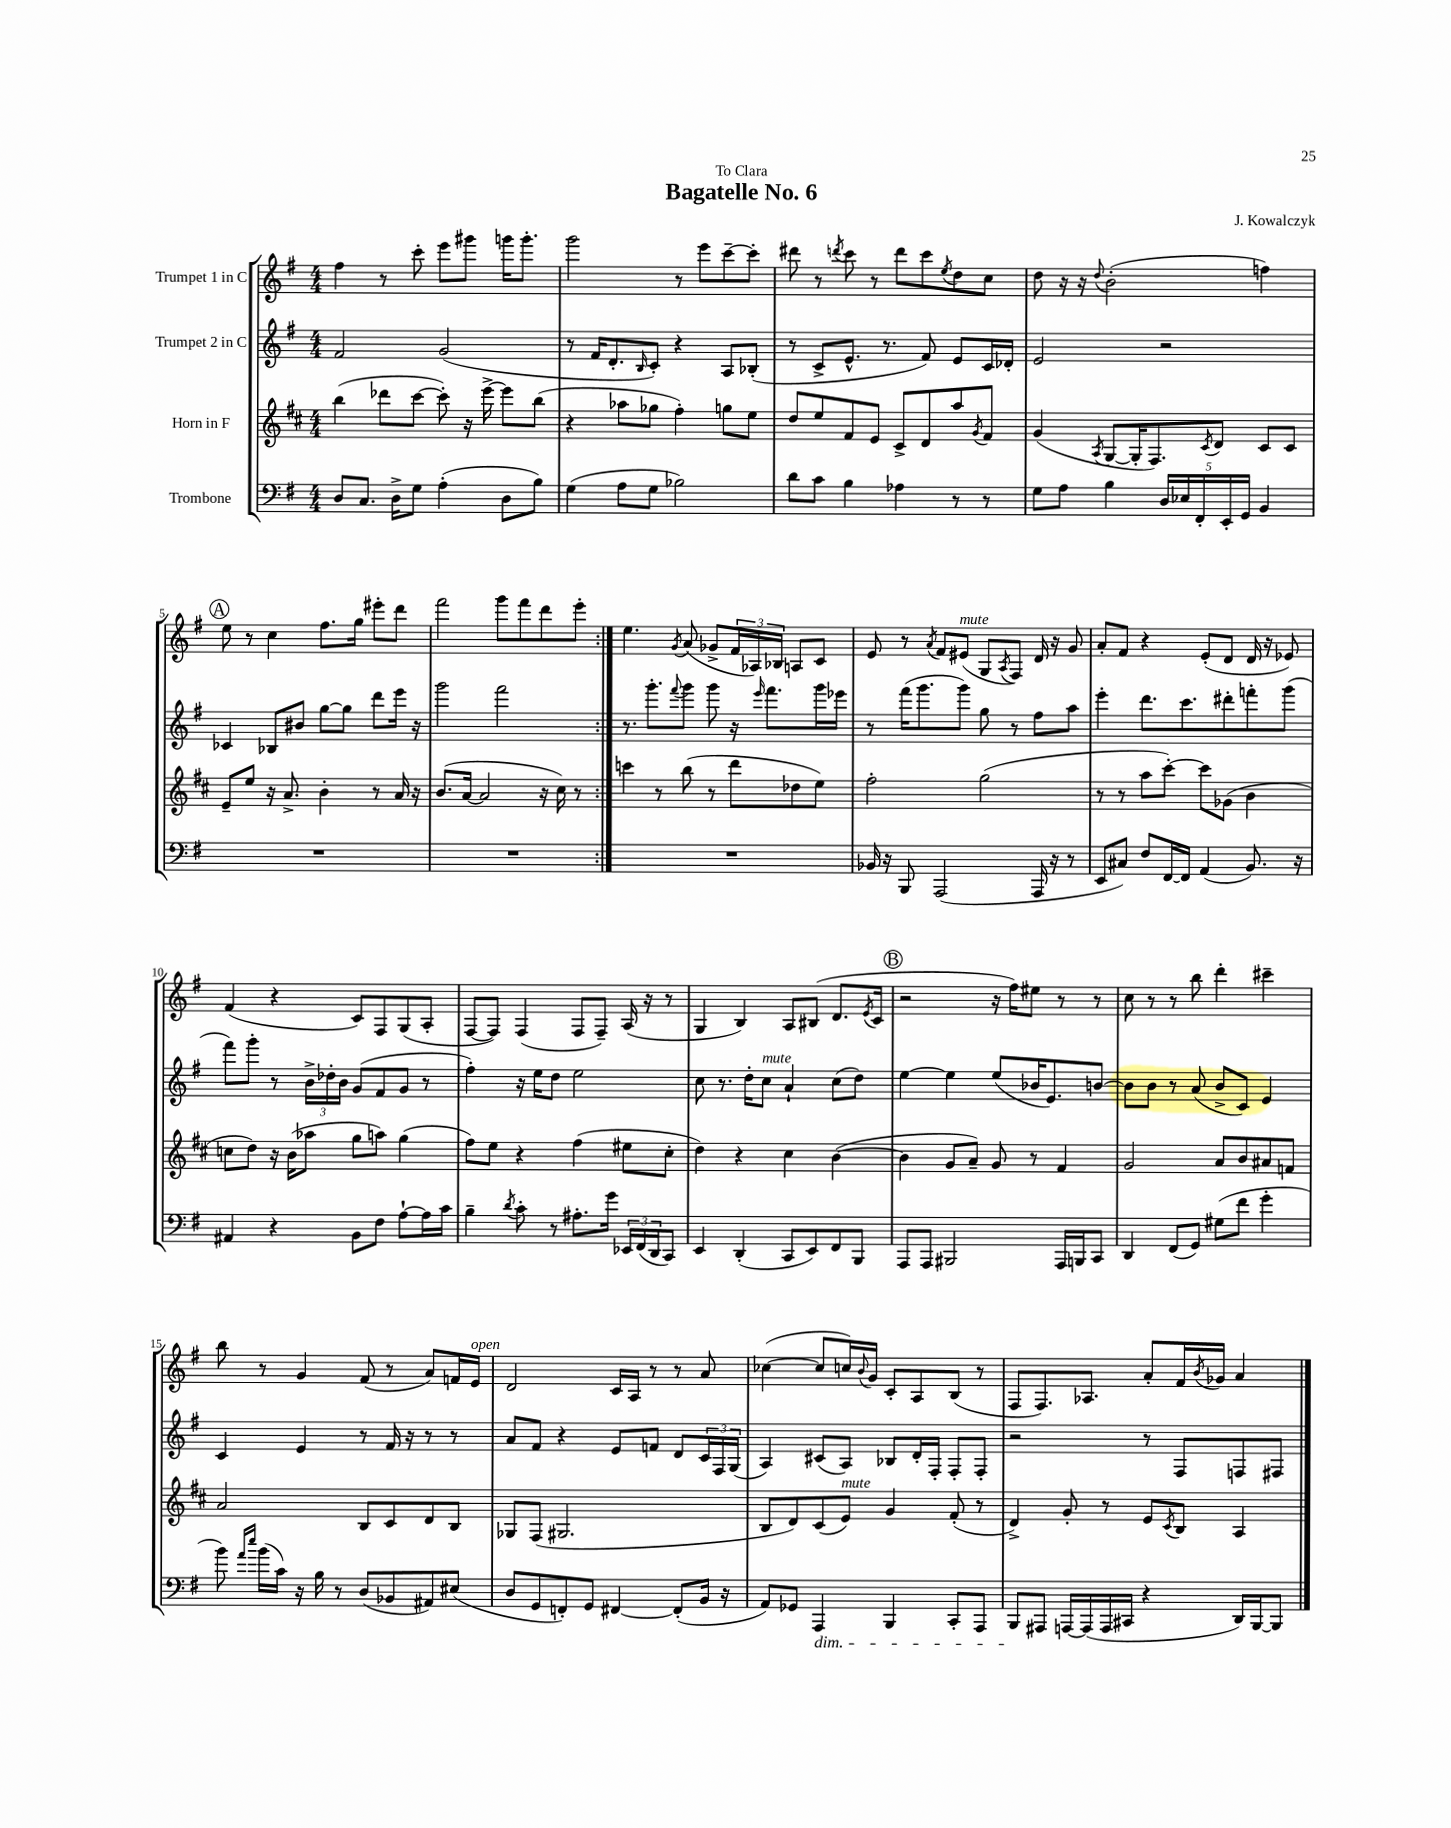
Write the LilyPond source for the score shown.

\header { title = "Bagatelle No. 6" composer = "J. Kowalczyk" dedication = "To Clara" }
<<
\new StaffGroup <<
\new Staff = "s0" \with { instrumentName = "Trumpet 1 in C" } {
    \clef treble \key g \major \numericTimeSignature \time 4/4
    \repeat volta 2 { fis''4 r8 c'''8-. e'''8 gis'''8 g'''16 g'''8.-. |
    g'''2 r8 e'''8 c'''8~-- c'''8-. |
    dis'''8 r8 \acciaccatura { d'''8 } c'''8 r8 d'''8 c'''8 \acciaccatura { e''8 } d''8 c''8 |
    d''8 r16 r16 \appoggiatura { d''8 } b'2-.( f''4) |
    \mark \markup { \circle "A" } e''8 r8 c''4 fis''8. g''16 eis'''8-. d'''8 |
    fis'''2 g'''8 fis'''8 d'''8 e'''8-. | }
    e''4. \acciaccatura { g'8 } a'8( ges'8-> \tuplet 3/2 { fis'16 aes16) bes16 } a8 c'8 |
    e'8 r8 \acciaccatura { a'8 } fis'8 eis'8^\markup { \italic "mute" }( g8 \acciaccatura { a8 } fis8) d'16 r16 g'8 |
    a'8-. fis'8 r4 e'8-.( d'8 d'16 r16 ees'8) |
    fis'4( r4 c'8) fis8 g8( a8-. |
    fis8~ fis8) fis4( fis8 fis8--) a16( r16 r8 |
    g4 b4) a8 bis8( d'8. \acciaccatura { e'8 } c'16 |
    \mark \markup { \circle "B" } r2 r16 fis''16) eis''8 r8 r8 |
    c''8 r8 r8 b''8 d'''4-. cis'''4-- |
    b''8 r8 g'4 fis'8( r8 a'8) f'16 e'16^\markup { \italic "open" } |
    d'2 c'16 a16 r8 r8 a'8 |
    ces''4~( ces''8 c''16) \appoggiatura { b'8 } g'16 c'8-. a8 b8( r8 |
    fis8 fis8.) aes8. a'8-. fis'16 \acciaccatura { b'8 } ges'16 a'4 \bar "|." |
}
\new Staff = "s1" \with { instrumentName = "Trumpet 2 in C" } {
    \clef treble \key g \major \numericTimeSignature \time 4/4
    \repeat volta 2 { fis'2 g'2( |
    r8 fis'16 d'8.-. \grace { b16 } c'8-.) r4 a8 bes8-.( |
    r8 c'8-> e'8.-^ r8. fis'8) e'8 c'16 des'16-. |
    e'2 r2 |
    \mark \markup { \circle "A" } ces'4 bes8 bis'8 g''8~ g''8 d'''8 e'''16 r16 |
    g'''2 fis'''2 | }
    r8. g'''8.-. \appoggiatura { fis'''8 } g'''8 g'''8 r16 \grace { e'''16 } fis'''8. g'''16 ees'''16 |
    r8 fis'''16( g'''8. g'''8) g''8 r8 fis''8 a''8 |
    e'''4-. d'''8. c'''8. dis'''8-. f'''8-. g'''8( |
    fis'''8) g'''8-. r8 \tuplet 3/2 { b'16-> des''16-. b'16 } g'8( fis'8 g'8 r8 |
    fis''4-.) r16 e''16 d''8 e''2 |
    c''8 r8. d''16-. c''8^\markup { \italic "mute" } a'4-! c''8( d''8) |
    \mark \markup { \circle "B" } e''4~ e''4 e''8( bes'16 e'8.) b'8~ |
    b'8 b'8 r8 a'8( b'8-> c'8) e'4 |
    c'4 e'4 r8 fis'16 r16 r8 r8 |
    a'8 fis'8 r4 e'8 f'8 d'8 \tuplet 3/2 { c'16 fis16 g16( } |
    a4) cis'8( a8) bes8 d'16-. fis16-. fis8-. fis8-. |
    r2 r8 fis8 f8 fis8 \bar "|." |
}
\new Staff = "s2" \with { instrumentName = "Horn in F" } {
    \clef treble \key d \major \numericTimeSignature \time 4/4
    \repeat volta 2 { b''4( des'''8 cis'''8~ cis'''8-.) r16 e'''16~-> e'''8 b''8( |
    r4 aes''8 ges''8 fis''4-.) g''8 e''8 |
    d''8 e''8 fis'8 e'8 cis'8-> d'8 a''8 \acciaccatura { g'8 } fis'8 |
    g'4( \acciaccatura { a8 } g8~ g16-. fis8.) \acciaccatura { cis'8 } d'8 cis'8 cis'8 |
    \mark \markup { \circle "A" } e'8-- e''8 r16 a'8.-> b'4-. r8 a'16 r16 |
    b'8.( a'16~ a'2 r16 cis''16) r8 | }
    c'''4 r8 b''8( r8 d'''8 des''8 e''8) |
    fis''2-. g''2( |
    r8 r8 a''8 cis'''8~-.) cis'''8 ges'8( b'4 |
    c''8 d''8) r16 b'16( aes''8 g''8 a''8) g''4( |
    fis''8) e''8 r4 fis''4( eis''8 cis''8-. |
    d''4) r4 cis''4 b'4~( |
    \mark \markup { \circle "B" } b'4 g'8 a'8--) g'8 r8 fis'4 |
    g'2 a'8 b'8 ais'8 f'8 |
    a'2 b8 cis'8 d'8 b8 |
    ges8 fis8( gis2. |
    b8 d'8) cis'8( e'8^\markup { \italic "mute" }) g'4 fis'8-.( r8 |
    d'4->) g'8-. r8 e'8 \acciaccatura { cis'8 } b8 a4 \bar "|." |
}
\new Staff = "s3" \with { instrumentName = "Trombone" } {
    \clef bass \key g \major \numericTimeSignature \time 4/4
    \repeat volta 2 { d8 c8. d16-> g8 a4-.( d8 b8) |
    g4( a8 g8 bes2) |
    d'8 c'8 b4 aes4 r8 r8 |
    g8 a8 b4 \tuplet 5/4 { d16 ees16 fis,16-. e,16-. g,16 } b,4 |
    \mark \markup { \circle "A" } R1 |
    R1 | }
    R1 |
    bes,16 r16 b,,8 a,,2( a,,16 r16 r8 |
    e,8 cis8) fis8 fis,16~ fis,16 a,4( b,8.) r16 |
    ais,4 r4 b,8 fis8 a8~-! a16 c'16 |
    b4-- \acciaccatura { d'8 } c'8-. r8 ais8.-. g'16 \tuplet 3/2 { ees,16 fis,16( d,16 } c,8) |
    e,4 d,4-.( c,8 e,8) fis,8 b,,8 |
    \mark \markup { \circle "B" } a,,8 a,,8 bis,,2 a,,16 b,,16 c,8 |
    d,4 fis,8( g,8) gis8( fis'8 g'4-. |
    b'8) \grace { a'16 e''16 } b'16( c'16) r16 b16 r8 d8( bes,8 ais,8) eis8( |
    d8 g,8 f,8-.) g,8 fis,4~ fis,8-.( b,16 r16 |
    a,8) ges,8 a,,4\dim b,,4 c,8-. a,,8 |
    b,,8\! ais,,8 a,,16~ a,,16( a,,16 cis,16 r4 d,16) b,,16~ b,,8 \bar "|." |
}
>>
>>
